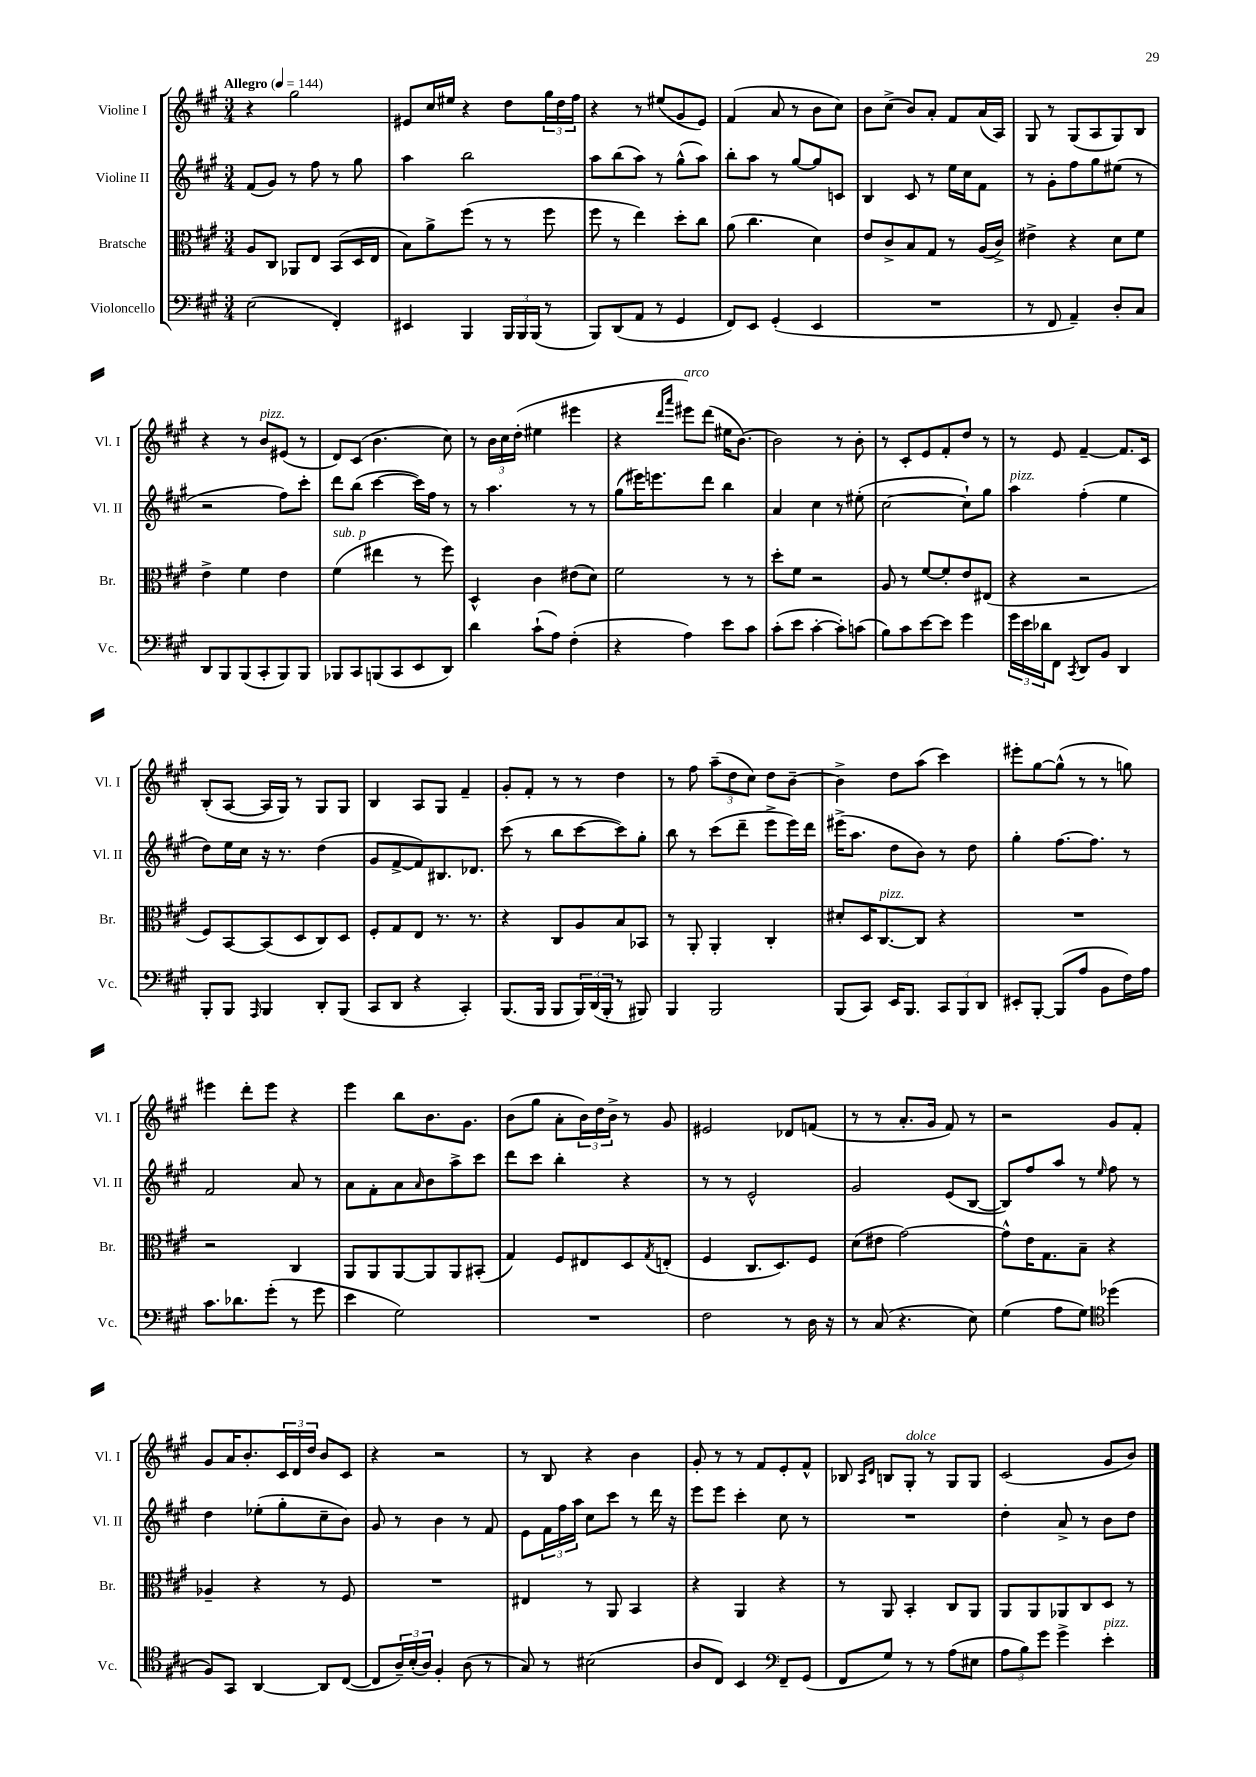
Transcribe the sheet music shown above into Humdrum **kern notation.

**kern	**kern	**kern	**kern
*staff4	*staff3	*staff2	*staff1
*clefF4	*clefC3	*clefG2	*clefG2
*k[f#c#g#]	*k[f#c#g#]	*k[f#c#g#]	*k[f#c#g#]
*M3/4	*M3/4	*M3/4	*M3/4
*MM144	*MM144	*MM144	*MM144
(2E	8A	(8f#	4r
.	8C#	8g#)	.
.	8AA-	8r	2gg#
.	8E	8ff#	.
4FF#')	(8BB	8r	.
.	16D	8gg#	.
.	16E	.	.
=	=	=	=
4EE#	8B)	4aa	8e#
.	8a^	.	16cc#
.	.	.	16ee#
4BBB	(8ff#	2bb	4r
.	8r	.	.
24BBB	8r	.	8dd
24BBB	.	.	.
(24BBB	.	.	.
8r	8ff#	.	24gg#
.	.	.	24dd
.	.	.	24ff#
=	=	=	=
8BBB)	8ff#	8aa	4r
(8DD	8r	(8bb	.
8AA	4ee)	8aa)	8r
8r	.	8r	(8ee#
4GG#	8dd'	(8gg#^^	8g#
.	8cc#	8aa)	8e)
=	=	=	=
8FF#)	(8a	8bb'	(4f#
8EE	4.cc#	8aa	.
(4GG#'	.	8r	8a
.	.	[8gg#	8r
4EE	4d)	8gg#]	8b
.	.	8c	8cc#)
=	=	=	=
2.r	8e	4B	8b
.	8c#^	.	(8cc#^
.	8B	8c#	8b)
.	8G#	8r	8a'
.	8r	16ee	8f#
.	.	16cc#	.
.	(16A	8f#	(16a
.	16c#^)	.	16A)
=	=	=	=
8r	4e#^	8r	8G#
8FF#	.	8g#'	8r
4AA~)	4r	8ff#	(8G#
.	.	8gg#	8A
8D'	8d	(8ee#	8G#)
8C#	8f#	8r	8B
=	=	=	=
8DD	4e^	2r	4r
8BBB	.	.	.
(8BBB	4f#	.	8r
8CC#'	.	.	8b
8BBB)	4e	8ff#)	(8e#
8BBB	.	8ccc#'	8r
=	=	=	=
8BBB-	(4f#	8ddd	8d)
8CC#	.	(8bb	(8c#
(8BBB	4ee#	[4ccc#	4.b
8CC#	.	.	.
8EE	8r	16ccc#])	.
.	.	16ff#	.
8DD)	8ff#)	8r	8cc#)
=	=	=	=
4d	4D^^	8r	8r
.	.	4.aa	24b
.	.	.	24cc#
.	.	.	(24dd'
(8c#`	4c#	.	4ee#
8A)	.	.	.
(4F#'	(8e#	8r	4eee#
.	8d)	8r	.
=	=	=	=
4r	2f#	(8gg#	4r
.	.	16eee#)	.
.	.	8.eee	.
.	.	.	16qqddd
.	.	.	16qqaaa
4A)	.	.	8eee#)
.	.	8ddd	(8ddd
8e	8r	4bb	16ee#
.	.	.	[8.b)
8c#	8r	.	.
=	=	=	=
(8c#'	8dd'	4a	2b]
8e	8f#	.	.
[4c#'	2r	4cc#	.
8c#'])	.	8r	8r
(8c	.	(8ee#'	8b'
=	=	=	=
8B)	8A	[2cc#	8r
8c#	8r	.	8c#'
[8e	[8f#	.	8e
8e]	8f#']	.	8f#'
4g#	8e	8cc#`])	8dd
.	(8E#	8gg#	8r
=	=	=	=
24g#	4r	4aa	8r
24e	.	.	.
24d-	.	.	.
8FF#	.	.	8e
8qCC#	.	.	.
8DD	2r	(4ff#'	[4f#~
8BB	.	.	.
4DD	.	4ee	8.f#]
.	.	.	16c#
=	=	=	=
8BBB'	8F#)	8dd)	(8B'
8BBB	[8BB	16ee	[8A
.	.	16cc#	.
16qqAAA	.	.	.
4BBB	(8BB]	16r	16A]
.	.	8.r	16G#)
.	8D	.	8r
8DD'	8C#)	(4dd	8G#
(8BBB	8D	.	8G#
=	=	=	=
8CC#	8F#'	8g#	4B
8DD	8G#	[8f#^	.
4r	8E	8f#])	8A
.	8.r	8.B#	8G#
4CC#')	.	.	4f#~
.	8.r	8.d-	.
=	=	=	=
(8.BBB	4r	(8ccc#	8g#'
.	.	8r	8f#'
16BBB	.	.	.
8BBB	8C#	8bb	8r
24BBB)	8A	[8ccc#	8r
(24DD	.	.	.
24BBB'	.	.	.
8r	8B	8ccc#])	4dd
8BBB#)	8BB-	8gg#'	.
=	=	=	=
4BBB	8r	8bb	8r
.	8AA'	8r	8ff#
2BBB	4AA'	(8ccc#	(12aa~
.	.	.	12dd
.	.	8ddd~	.
.	.	.	12cc#)
.	4C#'	8eee^	8dd
.	.	16eee)	[8b~
.	.	16ddd	.
=	=	=	=
(8BBB	8d#'	(16eee#^	4b^]
.	.	8.aa	.
8CC#)	16D	.	.
.	[8.C#	.	.
16EE	.	8dd	8dd
8.BBB	.	.	.
.	8C#]	8b)	(8aa
12CC#	4r	8r	4ccc#)
12BBB	.	.	.
.	.	8dd	.
12DD	.	.	.
=	=	=	=
8EE#'	2.r	4gg#'	8eee#'
[8BBB'	.	.	[8gg#
(8BBB]	.	[8.ff#	(8gg#^^]
8A	.	.	8r
.	.	8.ff#]	.
8BB	.	.	8r
16F#)	.	8r	8gg)
16A	.	.	.
=	=	=	=
8.c#	2r	2f#	4eee#
8.d-	.	.	.
.	.	.	8ddd'
(8g#'	.	.	8eee#
8r	4C#	8a	4r
8g#	.	8r	.
=	=	=	=
4e	8AA	8a	4eee
.	8AA	8f#'	.
2G#)	[8AA	8a	8bb
.	.	16qqa	.
.	8AA]	8b	8.b
.	8AA	8aa^	.
.	.	.	8.g#
.	(8BB#'	8ccc#	.
=	=	=	=
2.r	4G#)	8ddd	(8b
.	.	8ccc#	8gg#
.	8F#	4bb'	8a'
.	8E#	.	24b)
.	.	.	24dd
.	.	.	24b^
.	8D	4r	8r
.	8qG#	.	.
.	(8E'	.	8g#
=	=	=	=
2F#	4F#	8r	2e#
.	.	8r	.
.	8.C#	2e^^	.
.	8.D)	.	.
8r	.	.	8d-
16D	8F#	.	(8f
16r	.	.	.
=	=	=	=
8r	(8d	2g#	8r
(8C#	8e#	.	8r
4.r	[2g#)	.	8.a'
.	.	.	16g#
.	.	(8e	8f#)
8E)	.	[8B	8r
=	=	=	=
(4G#	8g#^^]	8B])	2r
.	16e	8ff#	.
.	8.G#	.	.
8A	.	8aa	.
8G#)	8B~	8r	.
*clefC4	*	*	*
.	.	16qqee	.
(4dd-	4r	8ff#	8g#
.	.	8r	8f#'
=	=	=	=
8F#)	4A-~	4dd	8g#
8GG#	.	.	16a
.	.	.	8.b'
[4AA	4r	(8ee-'	.
.	.	8gg#'	24c#
.	.	.	24d
.	.	.	24dd
8AA]	8r	8cc#~	8b
([8C#	8F#	8b)	8c#
=	=	=	=
8C#]	2.r	8g#	4r
24A~)	.	8r	.
(24B'	.	.	.
24A)	.	.	.
4F#'	.	4b	2r
(8A	.	8r	.
8r	.	8f#	.
=	=	=	=
8G#)	4E#	8e	8r
8r	.	24f#	8B
.	.	24ff#	.
.	.	24aa	.
(2B#	8r	8cc#	4r
.	8AA	8ccc#	.
.	4BB	8r	4b
.	.	16ddd	.
.	.	16r	.
=	=	=	=
8A	4r	8eee	8g#'
8C#)	.	8eee	8r
4BB	4AA	4ccc#'	8r
.	.	.	8f#
*clefF4	*	*	*
8FF#~	4r	8cc#	8e'
(8GG#	.	8r	8f#^^
=	=	=	=
8FF#	8r	2.r	8B-
.	.	.	16qqA
.	.	.	16qqd
8G#)	8AA	.	8B
8r	4BB'	.	8G#'
8r	.	.	8r
(8A	8C#	.	8G#
8E#	8AA	.	8G#
=	=	=	=
12A	8AA	4dd'	(2c#
12B)	.	.	.
.	8AA	.	.
12g#	.	.	.
4g#^	8AA-	8a^	.
.	8C#	8r	.
4e'	8D	8b	8g#
.	8r	8dd	8b)
==	==	==	==
*-	*-	*-	*-
